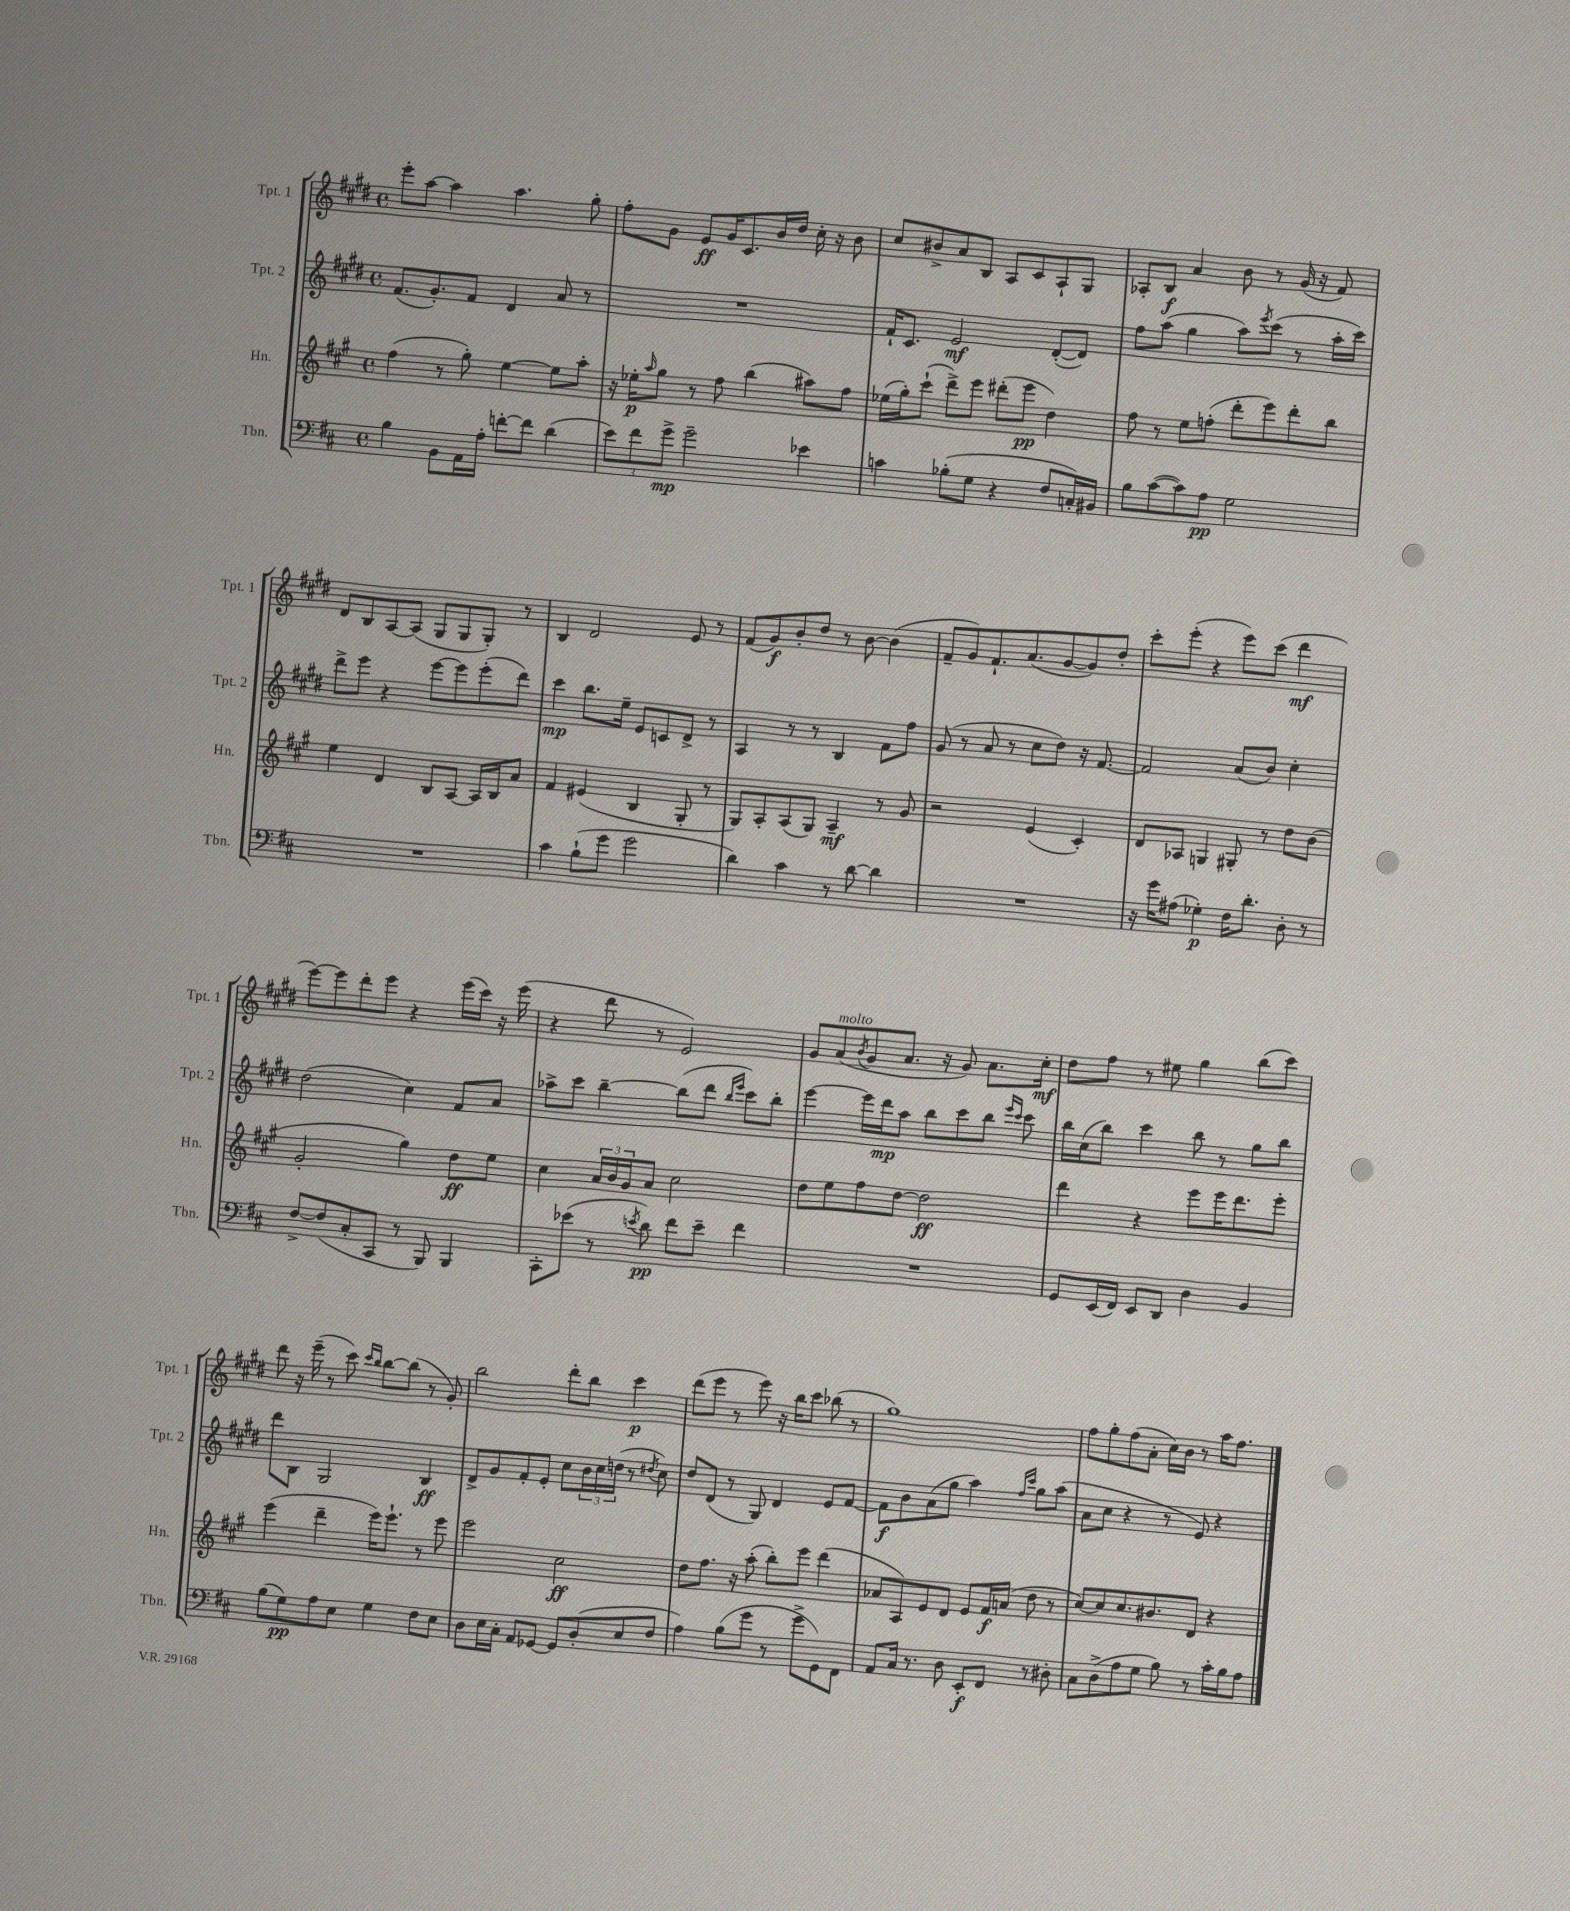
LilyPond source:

<<
\new StaffGroup <<
\new Staff = "s0" \with { instrumentName = "Tpt. 1" shortInstrumentName = "Tpt. 1" } {
    \clef treble \key e \major \defaultTimeSignature \time 4/4
    e'''8-. a''8~ a''4 a''4. gis''8-. |
    fis''8-. gis'8 e'8\ff gis'16 cis'8. b'16 dis''16 cis''16-. r16 b'8 |
    cis''8 bis'8-> a'8 b8 a8 cis'8 a8-! gis8 |
    aes8-. b8\f a'4 b'8 r8 gis'16( r16 fis'8) |
    dis'8 b8 a8~ a8( gis8 gis8 gis8-.) r8 |
    b4 dis'2 e'8 r8 |
    fis'8( gis'8\f) b'8-. dis''8 r8 b'8~ b'4( |
    fis'8-- gis'8) fis'8.-! a'8.( gis'8~ gis'8) dis''8-. |
    cis'''8-. e'''8-.( r4 e'''8) cis'''8( dis'''4\mf |
    e'''8~) e'''8 dis'''8-. e'''8 r4 e'''16( cis'''16) r16 e'''16( |
    r4 dis'''8 r8 e'2) |
    gis'8 a'8^\markup { \italic "molto" }( \acciaccatura { b'8 } gis'8 a'8. r16 gis'8) a'8. cis''16-.\mf |
    dis''8 fis''8 r8 eis''8 gis''4 b''8( cis'''8) |
    dis'''8 r16 e'''16--( r8 cis'''8) \grace { cis'''16 b''16 } b''8~ b''8( r8 gis'8-.) |
    b''2 dis'''8-. b''8 cis'''4\p |
    dis'''8( e'''8 r8 e'''8) r16 b''16 cis'''8 bes''8( r8 |
    gis''1) |
    fis''8 gis''8-. fis''8( a'8-. cis''16) b'16 r8 a''16 fis''8. \bar "|." |
}
\new Staff = "s1" \with { instrumentName = "Tpt. 2" shortInstrumentName = "Tpt. 2" } {
    \clef treble \key e \major \defaultTimeSignature \time 4/4
    fis'8.( gis'8.-.) fis'8 dis'4 a'8 r8 |
    R1 |
    fis'16-! cis'8. e'2\mf dis'8~-.( dis'8) |
    fis''8 a''8( gis''4 a''8) \acciaccatura { e'''8 } cis'''8( r8 a''16-. cis'''16) |
    dis'''8-> e'''8 r4 e'''8~ e'''8 e'''8-.( dis'''8) |
    cis'''4\mp b''8. e''16-- e'8 c'8 dis'8-> r8 |
    a4 r8 r8 b4 fis'8 fis''8 |
    gis'8( r8 a'8 r8 cis''8 dis''8) r16 fis'8.~ |
    fis'2 a'8( b'8) cis''4-. |
    dis''2( cis''4) fis'8 a'8 |
    aes''8-> cis'''8 b''4~-- b''8( dis'''8 \grace { b''16 e'''16 } cis'''8) b''8-. |
    e'''4~ e'''16 dis'''16\mp a''8 b''8 cis'''8 b''8 \grace { e'''16 cis'''16 } cis'''8 |
    b''16 cis''16( b''8) cis'''4 b''8 r8 gis''8 b''8 |
    dis'''8 b8 gis2 b4\ff |
    dis'8-> gis'8 fis'8-. e'8-. cis''8 \tuplet 3/2 { b'16 cis''16 d''16( } r8 \acciaccatura { dis''8 } cis''8) |
    dis''8 dis'8( r8 gis8) dis'4 e'8 fis'8~ |
    fis'8\f b'8 a'8( gis''8 a''4) \grace { fis''16 cis'''16 } gis''8 a''8( |
    a'8 cis''8 r4 r8 e'8) r4 \bar "|." |
}
\new Staff = "s2" \with { instrumentName = "Hn." shortInstrumentName = "Hn." } {
    \clef treble \key a \major \defaultTimeSignature \time 4/4
    fis''4( r8 gis''8-.) e''4~ e''8 a''8-. |
    r16 ees''16-.\p \grace { a''16 } gis''8 r8 fis''8 b''4( ais''8) fis''8 |
    ees''16( gis''16-.) cis'''8-!( d'''8->) e'''8 dis'''8-.( e'''8\pp d''4) |
    fis''8 r8 e''8 f''8-.( d'''8-. e'''8) d'''8-. b''8 |
    e''4 d'4 b8 a8~ a16 b16 a'8 |
    fis'4 eis'4( b4 gis8-. r8 |
    gis8) a8-. a8( gis8) a4--\mf r8 gis'8 |
    r2 e'4( cis'4-.) |
    d'8 aes8 g4 gis8-. r8 d''8 b'8( |
    gis'2-. gis''4) d''8\ff e''8 |
    cis''4 \tuplet 3/2 { a'16 b'16 gis'16 } a'8 cis''2 |
    d''8 e''8 fis''8 d''8~ d''2\ff |
    d'''4 r4 e'''8 e'''16 d'''8. e'''8-. |
    e'''4( d'''4-- e'''16) e'''8.-! r8 e'''8 |
    e'''2 cis''2\ff |
    d''8 fis''8. r16 a''8-.( b''8-.) e'''8 d'''4( |
    aes'8 a8) e'8 d'8 e'8 fis'16\f a'16( d''8 r8 |
    cis''8~) cis''8 cis''8. bis'8. d'8 r4 \bar "|." |
}
\new Staff = "s3" \with { instrumentName = "Tbn." shortInstrumentName = "Tbn." } {
    \clef bass \key d \major \defaultTimeSignature \time 4/4
    b4 b,8 a,16 a16-. f'8~-. f'8 d'4( |
    \tuplet 3/2 { e'8) fis'8 g'8->\mp } g'2-- ees'4 |
    c'4 bes8-.( g8 r4 fis8 c16-.) bis,16 |
    b8 cis'8~( cis'8) a8\pp g2 |
    R1 |
    cis'4 b8-!( g'8 g'2 |
    d'4) cis'4 r8 d'8~ d'4 |
    R1 |
    r16 g'16 ais8( ges4-.\p) fis16 d'8.-. d8-. r8 |
    fis8~-> fis8( cis8-. cis,8 r8 b,,8) b,,4 |
    cis,8-. ees'8( r8 \acciaccatura { e'8 } d'8\pp) fis'8 e'8-- fis'4 |
    R1 |
    g,8 e,16( fis,16) e,8 d,8 d4 b,4 |
    b8( g8\pp) a8 e8 g4 fis8 e8 |
    d8 e16 cis16-. a,8 ges,8~ ges,8 d8-.( e8 fis8 |
    a4) b8( g'8 r8 g'8-> g,8) fis,8 |
    a,8 cis16 r8. d8 e,8-.\f fis,8 r8 dis8-. |
    cis8 d8->( a8 g8 b8) r8 cis'16-. b16 a8 \bar "|." |
}
>>
>>
\layout { \context { \Score \remove "Bar_number_engraver" } }
